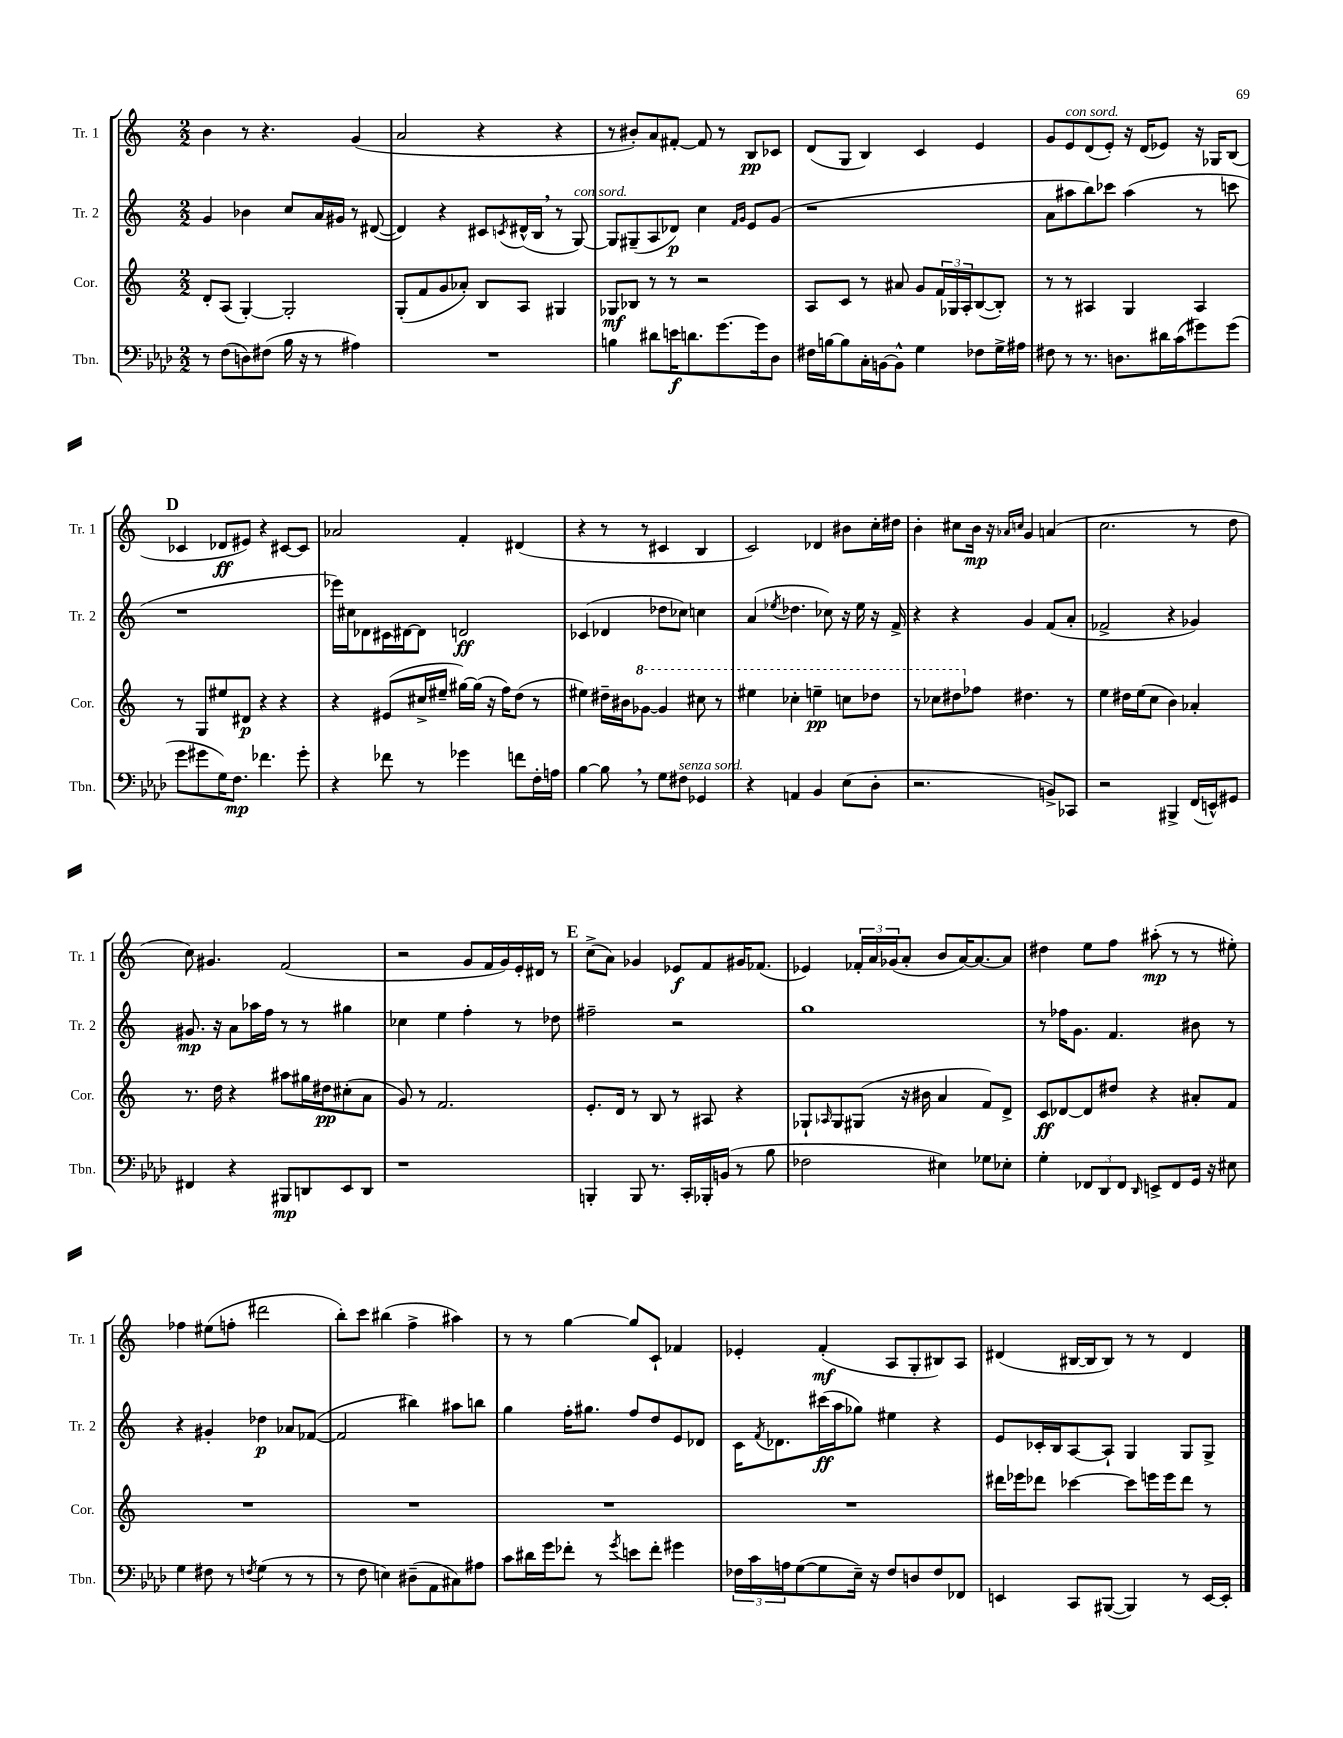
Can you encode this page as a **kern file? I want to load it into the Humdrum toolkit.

**kern	**kern	**kern	**kern
*staff4	*staff3	*staff2	*staff1
*clefF4	*clefG2	*clefG2	*clefG2
*k[b-e-a-d-]	*k[]	*k[]	*k[]
*M2/2	*M2/2	*M2/2	*M2/2
8r	8d'	4g	4b
(8F	(8A	.	.
8D)	[4G')	4b-	8r
(8F#	.	.	4.r
16B-	2G']	8cc	.
16r	.	.	.
8r	.	16a	.
.	.	16g#	.
4A#)	.	8r	(4g
.	.	([8d#	.
=	=	=	=
1r	(8G'	4d#])	2a
.	8f	.	.
.	8g	4r	.
.	8a-')	.	.
.	8B	8c#	4r
.	.	8qc	.
.	8A	(16d#^^	.
.	.	16B	.
.	4G#	8r	4r
.	.	[8G)	.
=	=	=	=
4B	8G-	8G]	8r
.	8B-	(8G#~	8b#')
8d#	8r	8A	8a
16e	8r	8d-)	[8f#'
8.d	.	.	.
.	2r	4cc	8f#]
[8.g	.	.	8r
.	.	16qqf	.
.	.	16qqg	.
.	.	8e	8B
16g]	.	.	.
8D-	.	(8g	8c-
=	=	=	=
16F#	8A	1r	(8d
[16B	.	.	.
8B]	8c	.	8G
16C'	8r	.	4B)
[16BB	.	.	.
8BB^^]	8a#	.	.
4G	8g	.	4c
.	24f	.	.
.	24G-	.	.
.	24A'	.	.
8F-	([8B	.	4e
16G^	8B'])	.	.
16A#	.	.	.
=	=	=	=
8F#	8r	8a	8g
8r	8r	8aa#	8e
8.r	4A#	8bb)	(8d
.	.	8ccc-	8e')
8.D	.	.	.
.	4G	(4aa#	16r
.	.	.	(16d
16d#	.	.	8e-)
(16c	.	.	.
8g#)	4A#	8r	16r
.	.	.	16G-
(8g#	.	8ccc	(8B
=	=	=	=
8g	8r	1r	4c-
8g#	8G	.	.
16G)	8ee#	.	8d-
8.F	.	.	.
.	8d#	.	8e#)
4.f-	4r	.	4r
.	4r	.	[8c#
8g#'	.	.	8c#]
=	=	=	=
4r	4r	16eee-)	2a-
.	.	16cc#	.
.	.	8d-	.
8f-	(8e#	16c#	.
.	.	[16d#	.
8r	16cc#^	8d#]	.
.	16ee#~	.	.
4g-	[16gg#)	2d	4f'
.	(16gg#]	.	.
.	16r	.	.
.	16ff)	.	.
8f	(8dd	.	(4d#
16F'	8r	.	.
16A	.	.	.
=	=	=	=
[4B-	4ee#)	(4c-	4r
8B-]	16dd#~	4d-	8r
.	16b#	.	.
8r	[8gg-	.	8r
8G	4gg-]	8dd-	4c#
8F#	.	8cc-)	.
4GG-	8ccc#	4cc	4B
.	8r	.	.
=	=	=	=
4r	4eee#	(4a	2c)
.	.	8qee-	.
4AA	4ccc-'	4.dd-	.
4BB-	4eee~	.	4d-
.	.	8cc-)	.
(8E-	8ccc	16r	8b#
.	.	16ee-	.
8D-'	8ddd-	16r	16cc'
.	.	16f^	16dd#
=	=	=	=
2.r	8r	4r	4b'
.	8ccc-	.	.
.	8ddd#	4r	8cc#
.	8ff-	.	16b
.	.	.	16r
.	.	.	16qqa-
.	.	.	16qqcc
.	4.dd#	4g	4g
8BB^)	.	(8f	(4a
8CC-	8r	8a'	.
=	=	=	=
2r	4ee	2f-^	2.cc
.	16dd#	.	.
.	(16ee	.	.
.	8cc	.	.
4BBB#^	4b)	4r	.
(16FF	4a-'	4g-)	8r
16EE^^)	.	.	.
8GG#	.	.	8dd
=	=	=	=
4FF#	8.r	8.g#	8cc)
.	.	.	4.g#
.	16dd	16r	.
4r	4r	8a	.
.	.	16aa-	.
.	.	16ff	.
8BBB#	8aa#	8r	(2f
8DD	16gg#	8r	.
.	16dd#	.	.
8EE-	(8cc#'	4gg#	.
8DD	8a	.	.
=	=	=	=
1r	8g)	4cc-	2r
.	8r	.	.
.	2.f	4ee	.
.	.	4ff'	8g
.	.	.	16f
.	.	.	16g)
.	.	8r	16e'
.	.	.	16d#
.	.	8dd-	8r
=	=	=	=
4BBB'	8.e'	2ff#~	(8cc^
.	.	.	8a)
.	16d	.	.
8BBB	8r	.	4g-
8.r	8B	.	.
.	8r	2r	8e-
16CC'	.	.	.
16BBB-'	8A#	.	8f
(16BB	.	.	.
8r	4r	.	16g#
.	.	.	(8.f-
8B-	.	.	.
=	=	=	=
2F-	8G-`	1gg	4e-)
.	16qqA-	.	.
.	8G-	.	.
.	(8G#	.	24f-'
.	.	.	24a
.	.	.	(24g-
.	16r	.	8a'
.	16b#	.	.
4E#)	4a	.	8b
.	.	.	[16a)
.	.	.	8.a_
8G-	8f)	.	.
8E-'	8d^	.	8a]
=	=	=	=
4G'	8c	8r	4dd#
.	[8d-	16ff-	.
.	.	8.g	.
12FF-	8d-]	.	8ee
12DD-	.	.	.
.	8dd#	4.f	8ff
12FF-	.	.	.
16qqDD-	.	.	.
8EE^	4r	.	(8aa#'
8FF-	.	.	8r
16GG	8a#'	8b#	8r
16r	.	.	.
8E#	8f	8r	8ee#')
=	=	=	=
4G	1r	4r	4ff-
8F#	.	4g#'	(8ee#
8r	.	.	8ff'
8qF	.	.	.
(4G	.	4dd-	2ddd#
8r	.	8a-	.
8r	.	([8f-	.
=	=	=	=
8r	1r	2f-]	8bb')
8F	.	.	8ccc
4E)	.	.	(4bb#
(8D#~	.	4bb#)	4ff^
8AA-	.	.	.
8C#)	.	8aa#	4aa#)
8A#	.	8bb	.
=	=	=	=
8c	1r	4gg	8r
16d#	.	.	8r
16g	.	.	.
8f-'	.	16ff'	[4gg
.	.	8.gg#	.
8r	.	.	.
8qg	.	.	.
8e	.	8ff	8gg]
8f-'	.	8dd	8c`
4g#	.	8e	4f-
.	.	8d-	.
=	=	=	=
24F-	1r	16c	4e-'
24c	.	.	.
.	.	8qf	.
.	.	8.d-	.
24A	.	.	.
([8G	.	.	.
8G]	.	(16ccc#	(4f'
.	.	16aa	.
16E-~)	.	8gg-)	.
16r	.	.	.
8F-	.	4ee#	8A
8D	.	.	8G'
8F-	.	4r	8B#)
8FF-	.	.	8A
=	=	=	=
4EE	16ddd#	8e	(4d#
.	16eee-	.	.
.	8ddd-	16c-'	.
.	.	16B	.
8CC	[4ccc-	[8A	[16B#
.	.	.	16B#]
([8BBB#	.	8A`]	8B#)
4BBB#])	8ccc-]	4G	8r
.	16eee	.	8r
.	16eee	.	.
8r	8ddd-	8G	4d#
[16EE	8r	8G^	.
16EE']	.	.	.
==	==	==	==
*-	*-	*-	*-
